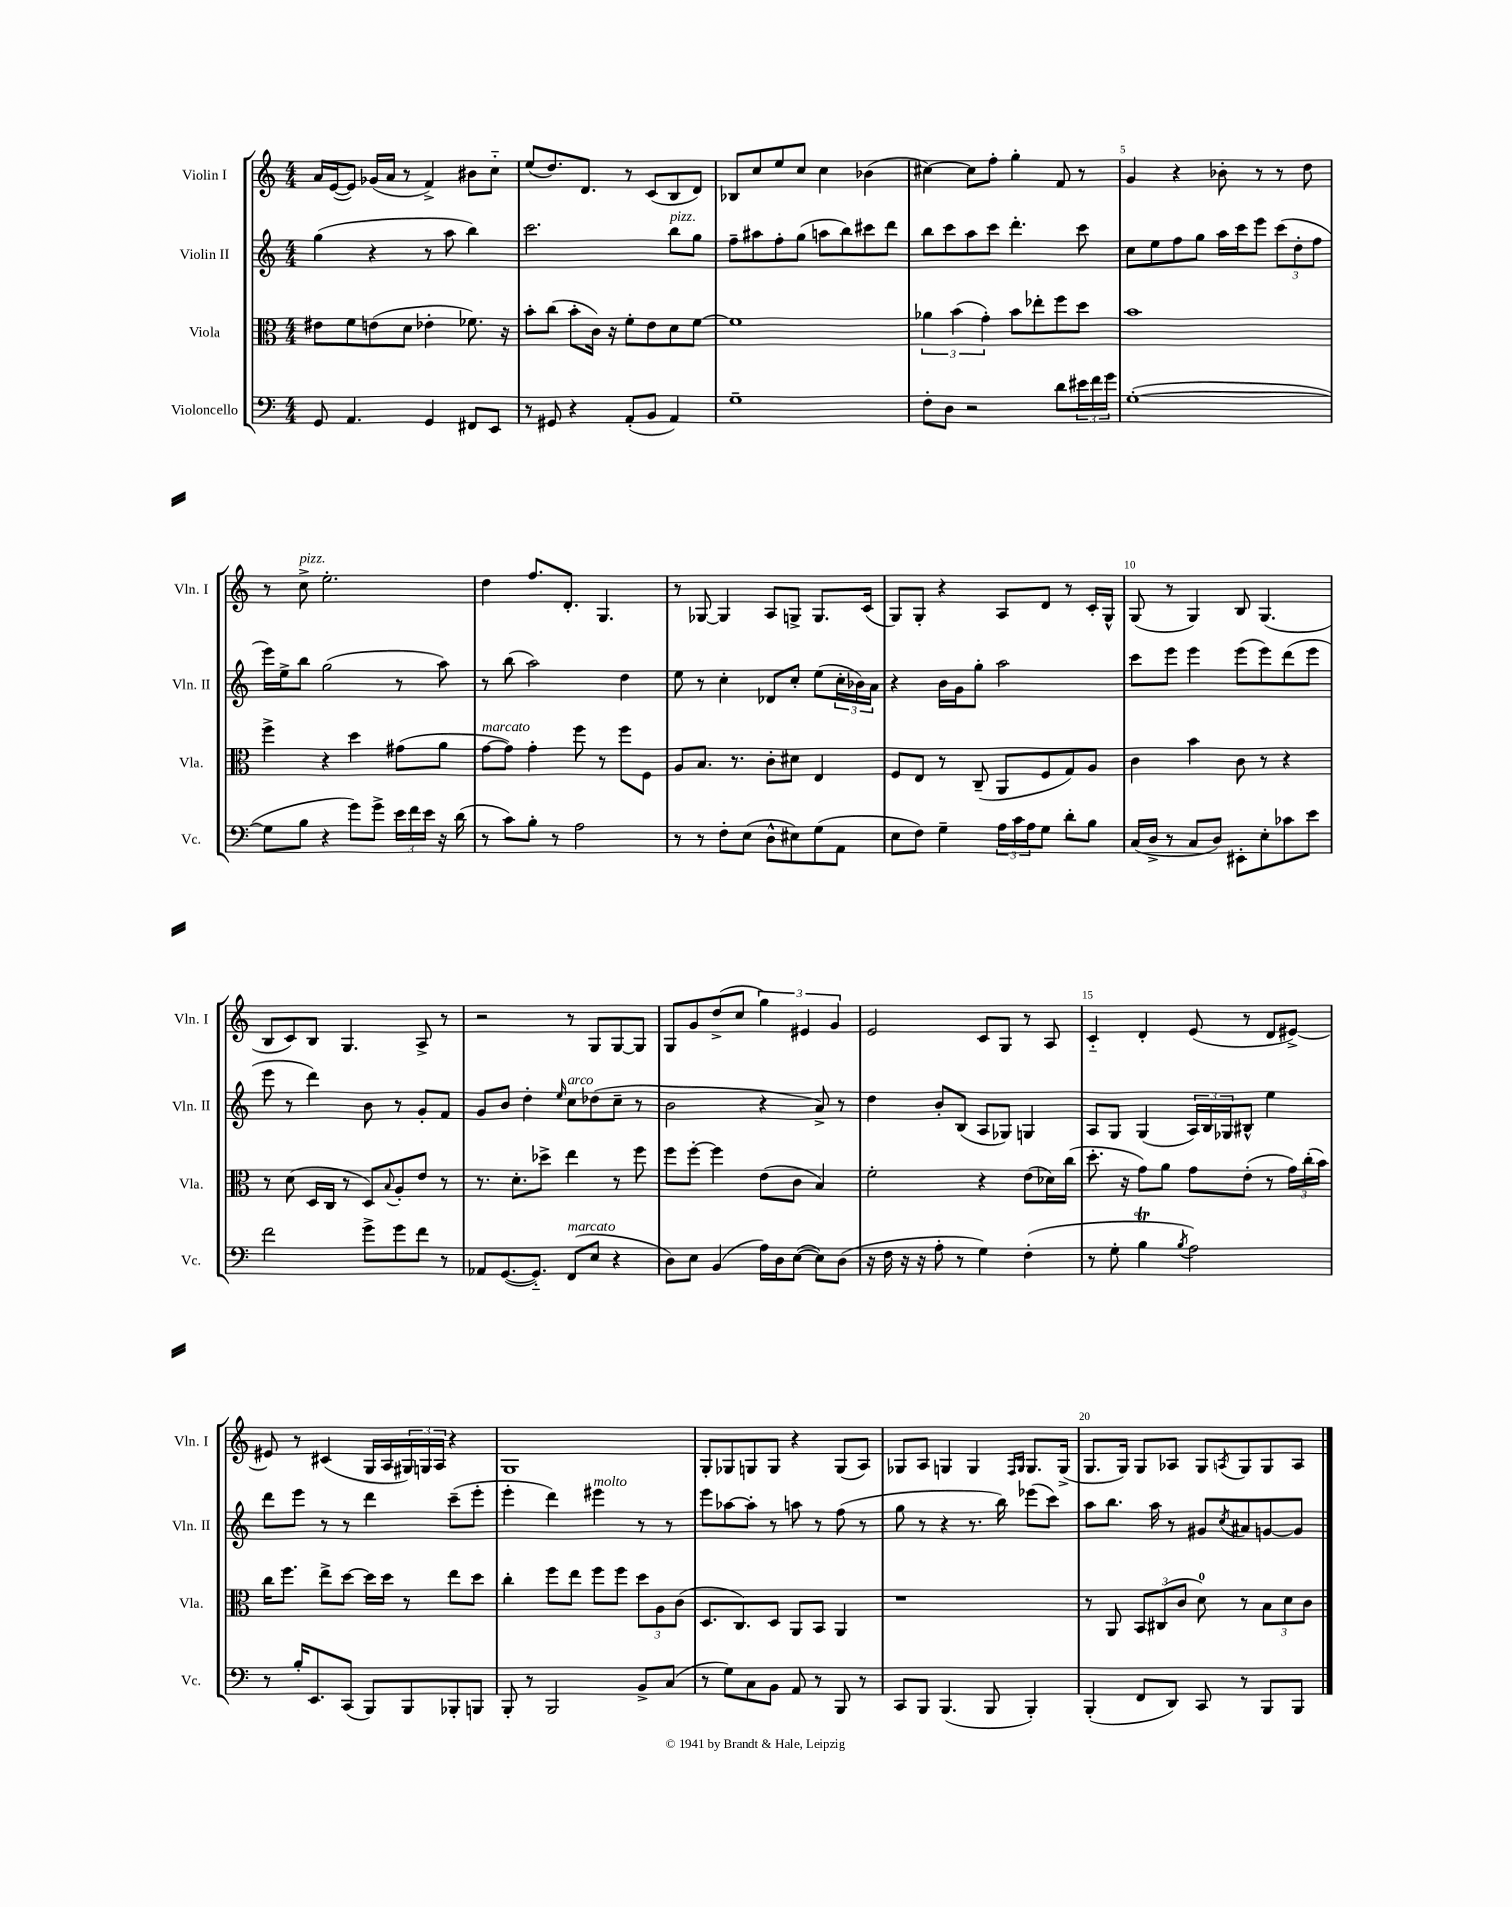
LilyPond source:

<<
\new StaffGroup <<
\new Staff = "s0" \with { instrumentName = "Violin I" shortInstrumentName = "Vln. I" } {
    \clef treble \key c \major \numericTimeSignature \time 4/4
    a'16 e'16~( e'8) ges'16( a'16 r8 f'4->) bis'8 c''8-_ |
    e''8( d''8.) d'8. r8 c'8( b8 d'8) |
    bes8 c''8 e''8 c''8 c''4 bes'4( |
    cis''4~) cis''8 f''8-. g''4-. f'8 r8 |
    g'4 r4 bes'8-. r8 r8 d''8 |
    r8 c''8->^\markup { \italic "pizz." } e''2.-. |
    d''4 f''8. d'8.-. g4. |
    r8 ges8~ ges4 a8 g8-> g8. c'16( |
    g8) g8-. r4 a8 d'8 r8 c'16-. g16-^ |
    g8( r8 g4) b8 g4.( |
    b8 c'8) b8 g4. a8-> r8 |
    r2 r8 g8 g8~ g8 |
    g8 g'8 d''8->( c''8 \tuplet 3/2 { g''4) eis'4 g'4 } |
    e'2 c'8 g8 r8 a8 |
    c'4-_ d'4-. e'8( r8 d'8 eis'8~->) |
    eis'8 r8 cis'4( g16 a16 \tuplet 3/2 { gis16) g16 a16 } r4 |
    g1 |
    g8-. ges8 g8 g8 r4 g8( a8) |
    ges8 a8 g4 g4 \grace { f16 g16 } g8. g16->( |
    g8. g16) g8 aes8 g8 \acciaccatura { a8 } g8 g8 a8 \bar "|." |
}
\new Staff = "s1" \with { instrumentName = "Violin II" shortInstrumentName = "Vln. II" } {
    \clef treble \key c \major \numericTimeSignature \time 4/4
    g''4( r4 r8 a''8 b''4) |
    c'''2. b''8^\markup { \italic "pizz." } g''8 |
    f''8-- ais''8 f''8-. g''8( a''8 b''8) cis'''8 d'''8 |
    b''8 c'''8 a''8 c'''8 d'''4.-. c'''8 |
    c''8 e''8 f''8 g''8 a''16 c'''16 e'''8 \tuplet 3/2 { c'''8( d''8-. f''8 } |
    e'''16) e''16-> b''8 g''2( r8 a''8) |
    r8 b''8( a''2) d''4 |
    e''8 r8 c''4-. des'8 c''8-. e''8( \tuplet 3/2 { c''16-. bes'16) a'16 } |
    r4 b'16 g'16 g''8-. a''2 |
    c'''8 e'''8 e'''4 e'''8( e'''8) d'''8( e'''8 |
    e'''8 r8 d'''4) b'8 r8 g'8-. f'8 |
    g'8 b'8 d''4-. \grace { e''16 } c''8^\markup { \italic "arco" } des''8( c''8-- r8 |
    b'2 r4 a'8->) r8 |
    d''4 b'8-. b8( a8 ges8) g4 |
    a8 g8 g4( \tuplet 3/2 { a16) b16 ges16 } bis8-^ e''4 |
    d'''8 e'''8 r8 r8 d'''4 c'''8--( e'''8-. |
    e'''4-. d'''4) eis'''4^\markup { \italic "molto" } r8 r8 |
    e'''8 aes''8~ aes''8-. r8 a''8 r8 f''8( r8 |
    g''8 r8 r4 r8. b''16) ees'''8( c'''8) |
    a''8 b''8. a''16 r8 gis'8 \acciaccatura { c''8 } ais'8 g'8~ g'8 \bar "|." |
}
\new Staff = "s2" \with { instrumentName = "Viola" shortInstrumentName = "Vla." } {
    \clef alto \key c \major \numericTimeSignature \time 4/4
    eis'8 f'8 e'8( d'8 ees'4-. fes'8.) r16 |
    b'8-. c''8( b'8-. c'16) r16 f'8-. e'8 d'8 f'8~ |
    f'1 |
    \tuplet 3/2 { aes'4 b'4( g'4-.) } b'8 ees''8-. f''8 d''8 |
    b'1 |
    f''4-> r4 d''4 gis'8( a'8 |
    g'8~^\markup { \italic "marcato" } g'8) g'4-. f''8 r8 f''8 f8 |
    a8 b8. r8. c'8-. dis'8 e4 |
    f8 e8 r8 c8--( a,8 f8 g8) a8 |
    c'4 b'4 c'8 r8 r4 |
    r8 d'8( d16 c16 r8 d8) \appoggiatura { b8 } a8-. e'8 r8 |
    r8. d'8.-. des''8-> e''4 r8 f''8 |
    f''8 f''8~-. f''4 e'8( c'8 b4) |
    f'2-. r4 e'8( des'16) c''16( |
    d''8.-. r16 g'8) a'8 g'8 e'8-.( r8 \tuplet 3/2 { g'16) c''16-.( b'16) } |
    c''16 f''8. e''8-> d''8~ d''16 d''16 r8 e''8 d''8 |
    c''4-. f''8 e''8 f''8 f''8 \tuplet 3/2 { d''8 a8 c'8( } |
    d8. c8.) d8 a,8 b,8 a,4 |
    r1 |
    r8 a,8 \tuplet 3/2 { b,8 cis8( c'8 } d'8-0) r8 \tuplet 3/2 { b8 d'8 c'8 } \bar "|." |
}
\new Staff = "s3" \with { instrumentName = "Violoncello" shortInstrumentName = "Vc." } {
    \clef bass \key c \major \numericTimeSignature \time 4/4
    g,8 a,4. g,4 fis,8 e,8 |
    r8 gis,8 r4 a,8-.( b,8 a,4) |
    g1-- |
    f8-. d8 r2 d'8 \tuplet 3/2 { eis'16 f'16 g'16 } |
    g1~-.( |
    g8 b8 r4 g'8) g'8-> \tuplet 3/2 { e'16 f'16 e'16 } r16 d'16( |
    r8 c'8) b8-. r8 a2 |
    r8 r8 f8-. e8( d8-^ eis8) g8( a,8 |
    e8 f8) g4-- \tuplet 3/2 { a16 c'16 a16 } g8 d'8-. b8 |
    c16( d16-> r8 c8 d8) eis,8-. e8-. ces'8 e'8 |
    f'2 g'8-> g'8 f'8 r8 |
    aes,8 g,8.~( g,8.-_) f,8^\markup { \italic "marcato" }( e8 r4 |
    d8) e8 b,4( a16) d16 e8~( e8) d8( |
    r16 f16 r16 r16 a8-. r8 g4) f4-.( |
    r8 g8-. b4\trill \acciaccatura { b8 } a2) |
    r8 b16-. e,8. c,8( b,,8) b,,8 bes,,8-. b,,8 |
    b,,8-. r8 b,,2 b,8-> c8( |
    r8 g8) c8 b,8 a,8 r8 b,,8 r8 |
    c,8 b,,8 b,,4.( b,,8 b,,4-.) |
    b,,4-.( f,8 d,8) c,8 r8 b,,8 b,,8 \bar "|." |
}
>>
>>
\layout { \context { \Score \override BarNumber.break-visibility = ##(#f #t #t) barNumberVisibility = #(every-nth-bar-number-visible 5) } }
